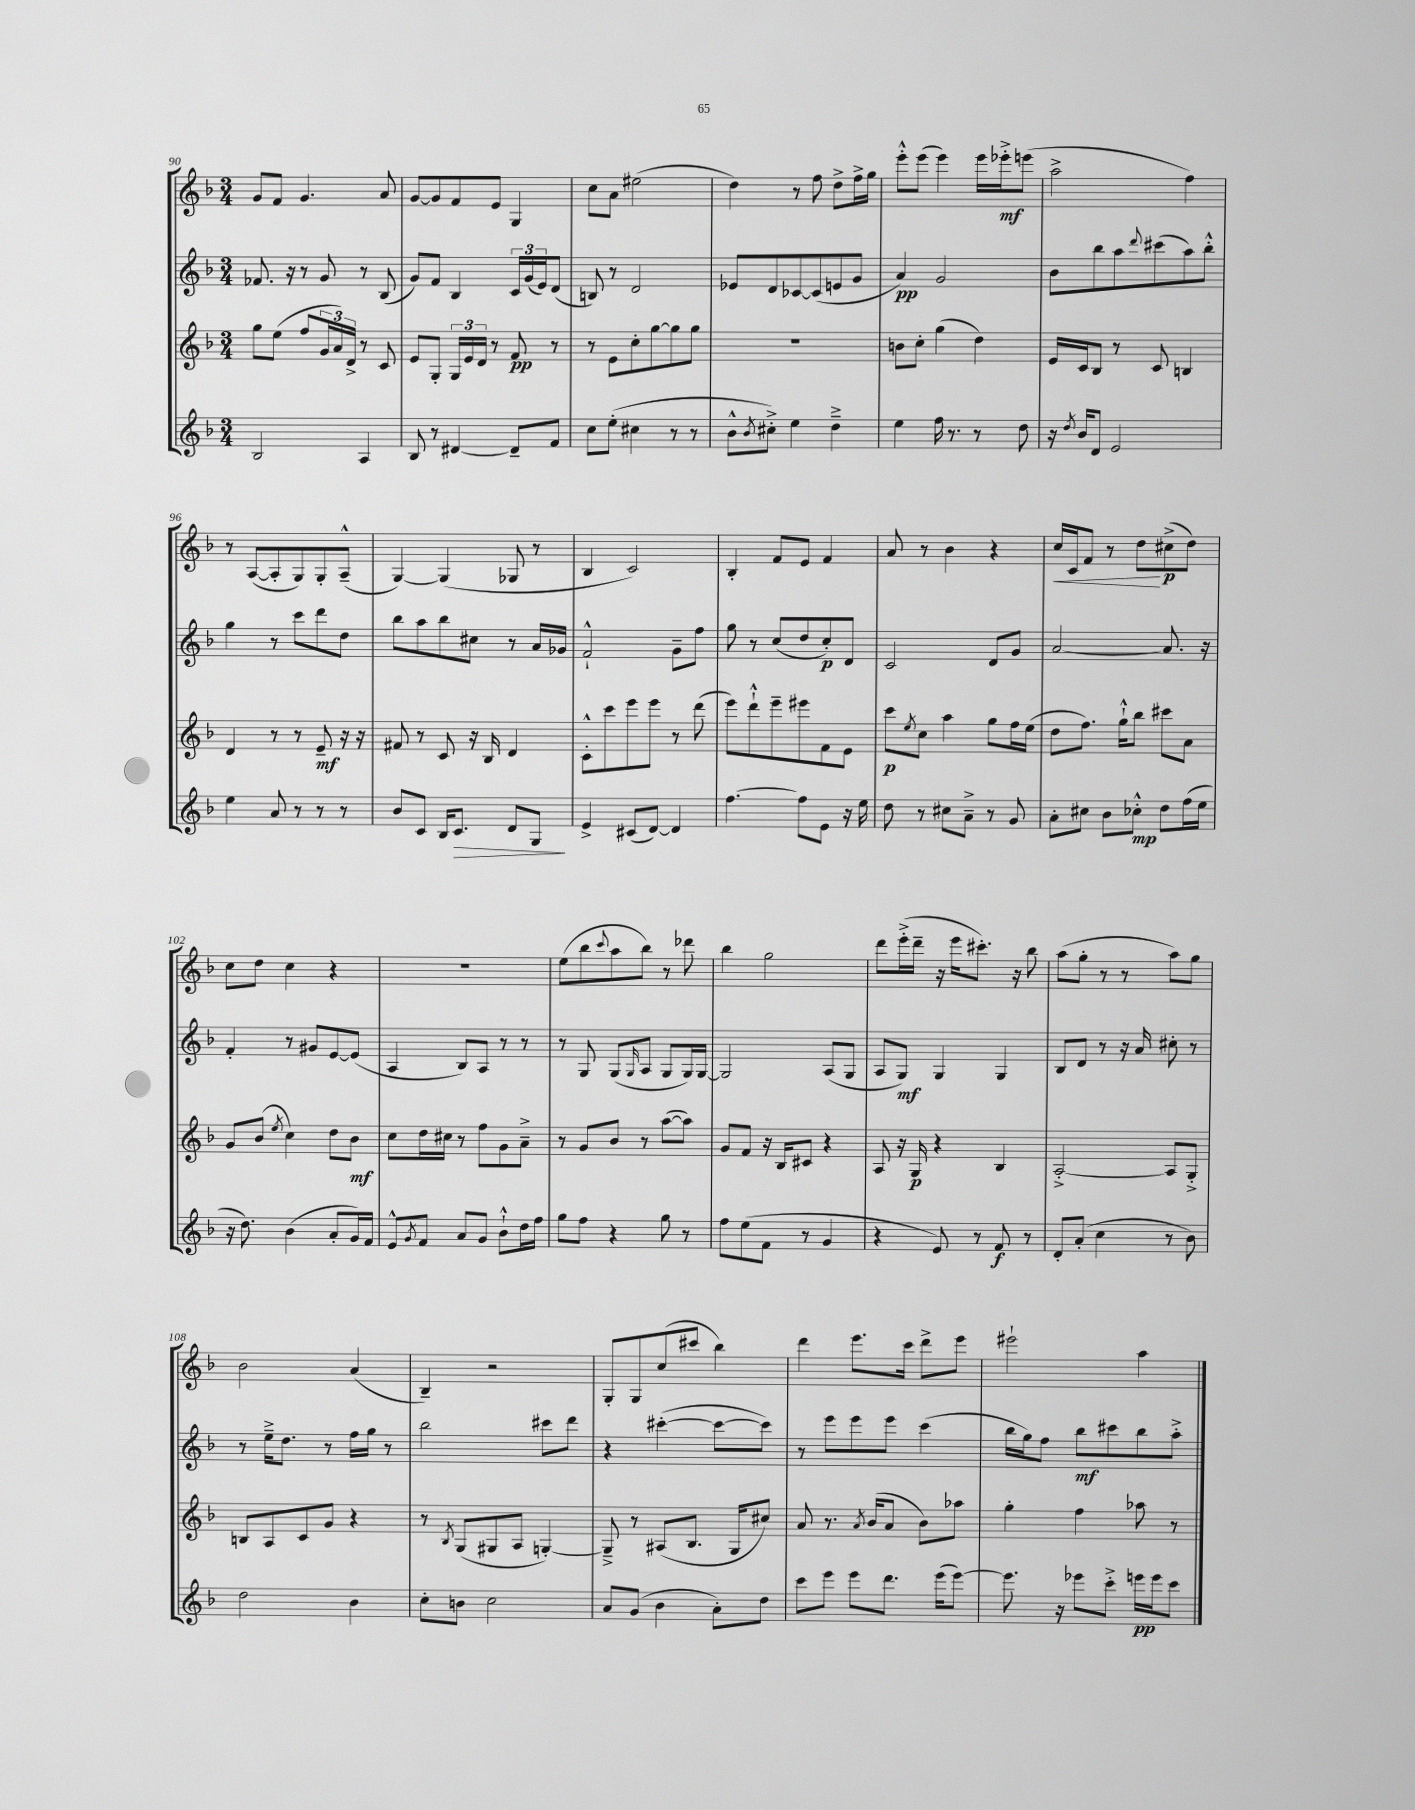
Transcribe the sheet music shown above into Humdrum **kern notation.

**kern	**dynam	**kern	**dynam	**kern	**dynam	**kern	**dynam
*part4	*part4	*part3	*part3	*part2	*part2	*part1	*part1
*staff4	*staff4	*staff3	*staff3	*staff2	*staff2	*staff1	*staff1
*clefG2	*	*clefG2	*	*clefG2	*	*clefG2	*
*k[b-]	*	*k[b-]	*	*k[b-]	*	*k[b-]	*
*M3/4	*	*M3/4	*	*M3/4	*	*M3/4	*
=90	=90	=90	=90	=90	=90	=90	=90
2B-/	.	8gg\L	.	8.f-X/	.	8g/L	.
.	.	(8ee\J	.	.	.	8f/J	.
.	.	.	.	16r	.	.	.
.	.	8ff/L	.	8r	.	4.g/	.
.	.	24g/L	.	8g/	.	.	.
.	.	24a/)	.	.	.	.	.
.	.	24d^/JJ	.	.	.	.	.
4A/	.	8r	.	8r	.	.	.
.	.	8c/	.	(8B-/	.	8a/	.
=91	=91	=91	=91	=91	=91	=91	=91
8B-/	.	8e/L	.	8g/L)	.	[8g/L	.
8r	.	8G'/J	.	8f/J	.	8g/]	.
[4d#X/	.	24G/LL	.	4B-/	.	8f/	.
.	.	24e/	.	.	.	.	.
.	.	24d/JJ	.	.	.	.	.
.	.	8r	.	.	.	8e/J	.
8d#~/L]	.	8f/	pp	24c/LL	.	4G/	.
.	.	.	.	(24g/	.	.	.
.	.	.	.	24e/J)	.	.	.
8f/J	.	8r	.	(8d/J	.	.	.
=92	=92	=92	=92	=92	=92	=92	=92
8cc\L	.	8r	.	8Bn/)	.	8cc\L	.
(8ee'\J	.	8e\L	.	8r	.	8a\J	.
4cc#X\	.	8cc'\	.	2d/	.	(2ee#X\	.
.	.	[8gg\	.	.	.	.	.
8r	.	8gg\]	.	.	.	.	.
8r	.	8gg\J	.	.	.	.	.
=93	=93	=93	=93	=93	=93	=93	=93
8b-^^\L	.	2.r	.	8e-X/L	.	4dd\)	.
8qb-/	.	.	.	.	.	.	.
8cc#X'^\J)	.	.	.	8d/	.	.	.
4ee\	.	.	.	[8c-X/	.	8r	.
.	.	.	.	(8c-/]	.	8ff\	.
4dd~^\	.	.	.	8en/	.	8dd^\L	.
.	.	.	.	8g/J	.	16ff^\L	.
.	.	.	.	.	.	16gg\JJ	.
=94	=94	=94	=94	=94	=94	=94	=94
4ee\	.	8bn\L	.	4a/)	pp	8eee'^^\L	.
.	.	8cc'\J	.	.	.	(8eee\J	.
16ff\	.	(4gg\	.	2g/	.	4eee\)	.
8.r	.	.	.	.	.	.	.
8r	.	4dd\)	.	.	.	16eee\LL	.
.	.	.	.	.	.	16eee-X'^\J	mf
8dd\	.	.	.	.	.	(8eeen\J	.
=95	=95	=95	=95	=95	=95	=95	=95
16r	.	16e/LL	.	8b-\L	.	2aa^\	.
8qdd/	.	.	.	.	.	.	.
16b-/KL	.	16c/J	.	.	.	.	.
8d/J	.	8B-/J	.	8bb-\	.	.	.
2e/	.	8r	.	8aa\	.	.	.
.	.	.	.	8qqddd/	.	.	.
.	.	8c/	.	(8ccc#X\	.	.	.
.	.	4Bn/	.	8aa\)	.	4ff\)	.
.	.	.	.	8bb-'^^\J	.	.	.
!!LO:LB:g=z
=96	=96	=96	=96	=96	=96	=96	=96
4ee\	.	4d/	.	4gg\	.	8r	.
.	.	.	.	.	.	([8A/L	.
8a/	.	8r	.	8r	.	8A'/]	.
8r	.	8r	.	8ccc\L	.	8G/)	.
8r	.	8e~/	mf	8ddd\	.	8G'/	.
8r	.	16r	.	8dd\J	.	(8A~^^/J	.
.	.	16r	.	.	.	.	.
=97	=97	=97	=97	=97	=97	=97	=97
8b-/L	.	8f#X/	.	8bb-\L	.	[4G/)	.
8c/J	.	8r	.	8aa\	.	.	.
16B-/KL	.	8c/	.	8bb-\	.	(4G/]	.
!	!LO:HP:b	!	!	!	!	!	!
8.c/J	>	.	.	.	.	.	.
.	.	16r	.	8cc#X\J	.	.	.
.	.	16B-/	.	.	.	.	.
8d/L	.	4d/	.	8r	.	8G-X/	.
8G/J	.	.	.	16a/LL	.	8r	.
.	.	.	.	16g-X/JJ	.	.	.
.	]	.	.	.	.	.	.
=98	=98	=98	=98	=98	=98	=98	=98
4e^/	.	8c'^^\L	.	2f`^^/	.	4B-/	.
.	.	8ccc\	.	.	.	.	.
(8c#X/L	.	8eee\	.	.	.	2c/)	.
[8d/J)	.	8eee\J	.	.	.	.	.
4d/]	.	8r	.	8g~\L	.	.	.
.	.	(8ddd\	.	8ff\J	.	.	.
=99	=99	=99	=99	=99	=99	=99	=99
[4.ff\	.	8eee\L)	.	8gg\	.	4B-'/	.
.	.	8ddd`^^\	.	8r	.	.	.
.	.	8eee~\	.	(8cc/L	.	8f/L	.
8ff\L]	.	8eee#X\	.	8dd/	.	8e/J	.
8e\J	.	8f\	.	8cc'/)	p	4f/	.
16r	.	8e\J	.	8d/J	.	.	.
16ee\	.	.	.	.	.	.	.
=100	=100	=100	=100	=100	=100	=100	=100
8dd\	.	8ccc\L	p	2c/	.	8a/	.
.	.	8qee/	.	.	.	.	.
8r	.	8cc\J	.	.	.	8r	.
8cc#X\L	.	4aa\	.	.	.	4b-\	.
8a~^\J	.	.	.	.	.	.	.
8r	.	8gg\L	.	8d/L	.	4r	.
8g/	.	16ff\L	.	8g/J	.	.	.
.	.	(16ee\JJ	.	.	.	.	.
=101	=101	=101	=101	=101	=101	=101	=101
!	!	!	!	!	!	!	!LO:HP:b
8a'\L	.	8dd\L	.	[2a/	.	16cc/LL	<
.	.	.	.	.	.	16c/J	.
8cc#X\J	.	8.ff\J)	.	.	.	8f/J	.
8b-\L	.	.	.	.	.	8r	.
.	.	16gg`^^\KL	.	.	.	.	.
8cc-X'^^\J	mp	8bb-\J	.	.	.	8dd\L	.
8dd\L	.	8ccc#X\L	.	8.a/]	.	(8cc#X^\	[ p
(16ff\L	.	8a\J	.	.	.	8dd\J)	.
16ee\JJ	.	.	.	16r	.	.	.
!!LO:LB:g=z
=102	=102	=102	=102	=102	=102	=102	=102
16r	.	8g/L	.	4f'/	.	8cc\L	.
8.dd\)	.	.	.	.	.	.	.
.	.	(8b-/J	.	.	.	8dd\J	.
.	.	8qee/	.	.	.	.	.
(4b-\	.	4cc\)	.	8r	.	4cc\	.
.	.	.	.	8g#X/L	.	.	.
8a'/L	.	8dd\L	.	[8e/	.	4r	.
16g/L)	.	8b-\J	mf	(8e/J]	.	.	.
16f/JJ	.	.	.	.	.	.	.
=103	=103	=103	=103	=103	=103	=103	=103
8e^^/L	.	8cc\L	.	4A/	.	2.r	.
8qg/	.	.	.	.	.	.	.
8f/J	.	16dd\L	.	.	.	.	.
.	.	16cc#X\JJ	.	.	.	.	.
8a/L	.	8r	.	8B-/L)	.	.	.
8g/J	.	8ff\L	.	8A/J	.	.	.
8b-`^^\L	.	8g\	.	8r	.	.	.
16dd\L	.	8a~^\J	.	8r	.	.	.
16ff\JJ	.	.	.	.	.	.	.
=104	=104	=104	=104	=104	=104	=104	=104
8gg\L	.	8r	.	8r	.	(8ee\L	.
8ff\J	.	8g/L	.	8G/	.	8bb-\	.
.	.	.	.	.	.	8qqccc/	.
4r	.	8b-/J	.	(8G/L	.	8aa\	.
.	.	.	.	16qqG/	.	.	.
.	.	8r	.	8A/J	.	8bb-\J)	.
8gg\	.	([8aa\L	.	8G/L	.	8r	.
8r	.	8aa\J])	.	16G/L)	.	8ddd-X\	.
.	.	.	.	[16G/JJ	.	.	.
=105	=105	=105	=105	=105	=105	=105	=105
8ff\L	.	8g/L	.	2G/]	.	4bb-\	.
(8ee\	.	8f/J	.	.	.	.	.
8f\J	.	16r	.	.	.	2gg\	.
.	.	16B-/KL	.	.	.	.	.
8r	.	8c#X/J	.	.	.	.	.
4g/	.	4r	.	(8A/L	.	.	.
.	.	.	.	8G/J	.	.	.
=106	=106	=106	=106	=106	=106	=106	=106
4r	.	8A/	.	8A/L	.	8ddd\L	.
.	.	16r	.	8G/J)	mf	(16eee'^\L	.
.	.	16G/	p	.	.	16ddd~\JJ	.
8e/)	.	4r	.	4G/	.	16r	.
.	.	.	.	.	.	16eee\KL	.
8r	.	.	.	.	.	8.ccc#X'\J)	.
8f/	f	4B-/	.	4G/	.	.	.
.	.	.	.	.	.	16r	.
8r	.	.	.	.	.	8bb-\	.
=107	=107	=107	=107	=107	=107	=107	=107
8d'/L	.	[2A'^/	.	8B-/L	.	(8aa\L	.
(8a'/J	.	.	.	8d/J	.	8gg'\J	.
4cc\	.	.	.	8r	.	8r	.
.	.	.	.	16r	.	8r	.
.	.	.	.	16a/	.	.	.
8r	.	8A/L]	.	8cc#X'\	.	8aa\L)	.
8b-\)	.	8G'^/J	.	8r	.	8gg\J	.
!!LO:LB:g=z
=108	=108	=108	=108	=108	=108	=108	=108
2dd\	.	8Bn/L	.	8r	.	2b-\	.
.	.	8A/	.	16ee~^\KL	.	.	.
.	.	.	.	8.dd\J	.	.	.
.	.	8c/	.	.	.	.	.
.	.	8g/J	.	8r	.	.	.
4b-\	.	4r	.	16ff\LL	.	(4a/	.
.	.	.	.	16gg\JJ	.	.	.
.	.	.	.	8r	.	.	.
=109	=109	=109	=109	=109	=109	=109	=109
8cc'\L	.	8r	.	2bb-\	.	4B-~/)	.
.	.	8qB-/	.	.	.	.	.
8bn\J	.	(8G/L	.	.	.	.	.
2cc\	.	8G#X/	.	.	.	2r	.
.	.	8A/J	.	.	.	.	.
.	.	[4Gn'/)	.	8ccc#X\L	.	.	.
.	.	.	.	8ddd\J	.	.	.
=110	=110	=110	=110	=110	=110	=110	=110
8a/L	.	8G~^/]	.	4r	.	8G'/L	.
(8g/J	.	8r	.	.	.	8G/	.
4b-\	.	(8A#X/L	.	([4ccc#X'\	.	(8cc/	.
.	.	8.B-/J	.	.	.	8ccc#X/J	.
8a'\L)	.	.	.	8ccc#\L_	.	4bb-\)	.
.	.	16G/KL	.	.	.	.	.
8dd\J	.	8cc#X/J)	.	8ccc#\J])	.	.	.
=111	=111	=111	=111	=111	=111	=111	=111
8ccc\L	.	8a/	.	8r	.	4ddd\	.
8eee\J	.	8.r	.	8eee\L	.	.	.
8eee\L	.	.	.	8eee\	.	8.eee\L	.
.	.	8qa/	.	.	.	.	.
.	.	(16b-/KL	.	.	.	.	.
8.ddd\J	.	8a/J	.	8eee\J	.	.	.
.	.	.	.	.	.	16ccc\Jk	.
.	.	8b-\L)	.	(4ccc\	.	8ddd^\L	.
(16eee\KL	.	.	.	.	.	.	.
[8eee\J)	.	8aa-X\J	.	.	.	8eee\J	.
=112	=112	=112	=112	=112	=112	=112	=112
8.eee\]	.	4gg'\	.	16bb-\LL	.	2eee#X`\	.
.	.	.	.	16gg\J)	.	.	.
.	.	.	.	8ff\J	.	.	.
16r	.	.	.	.	.	.	.
8eee-X\L	.	4ff\	.	8bb-\L	mf	.	.
8ccc'^\J	.	.	.	8ccc#X\	.	.	.
16eeen\LL	pp	8aa-X\	.	8bb-\	.	4aa\	.
16eee\J	.	.	.	.	.	.	.
8ccc\J	.	8r	.	8aa'^\J	.	.	.
==	==	==	==	==	==	==	==
*-	*-	*-	*-	*-	*-	*-	*-
